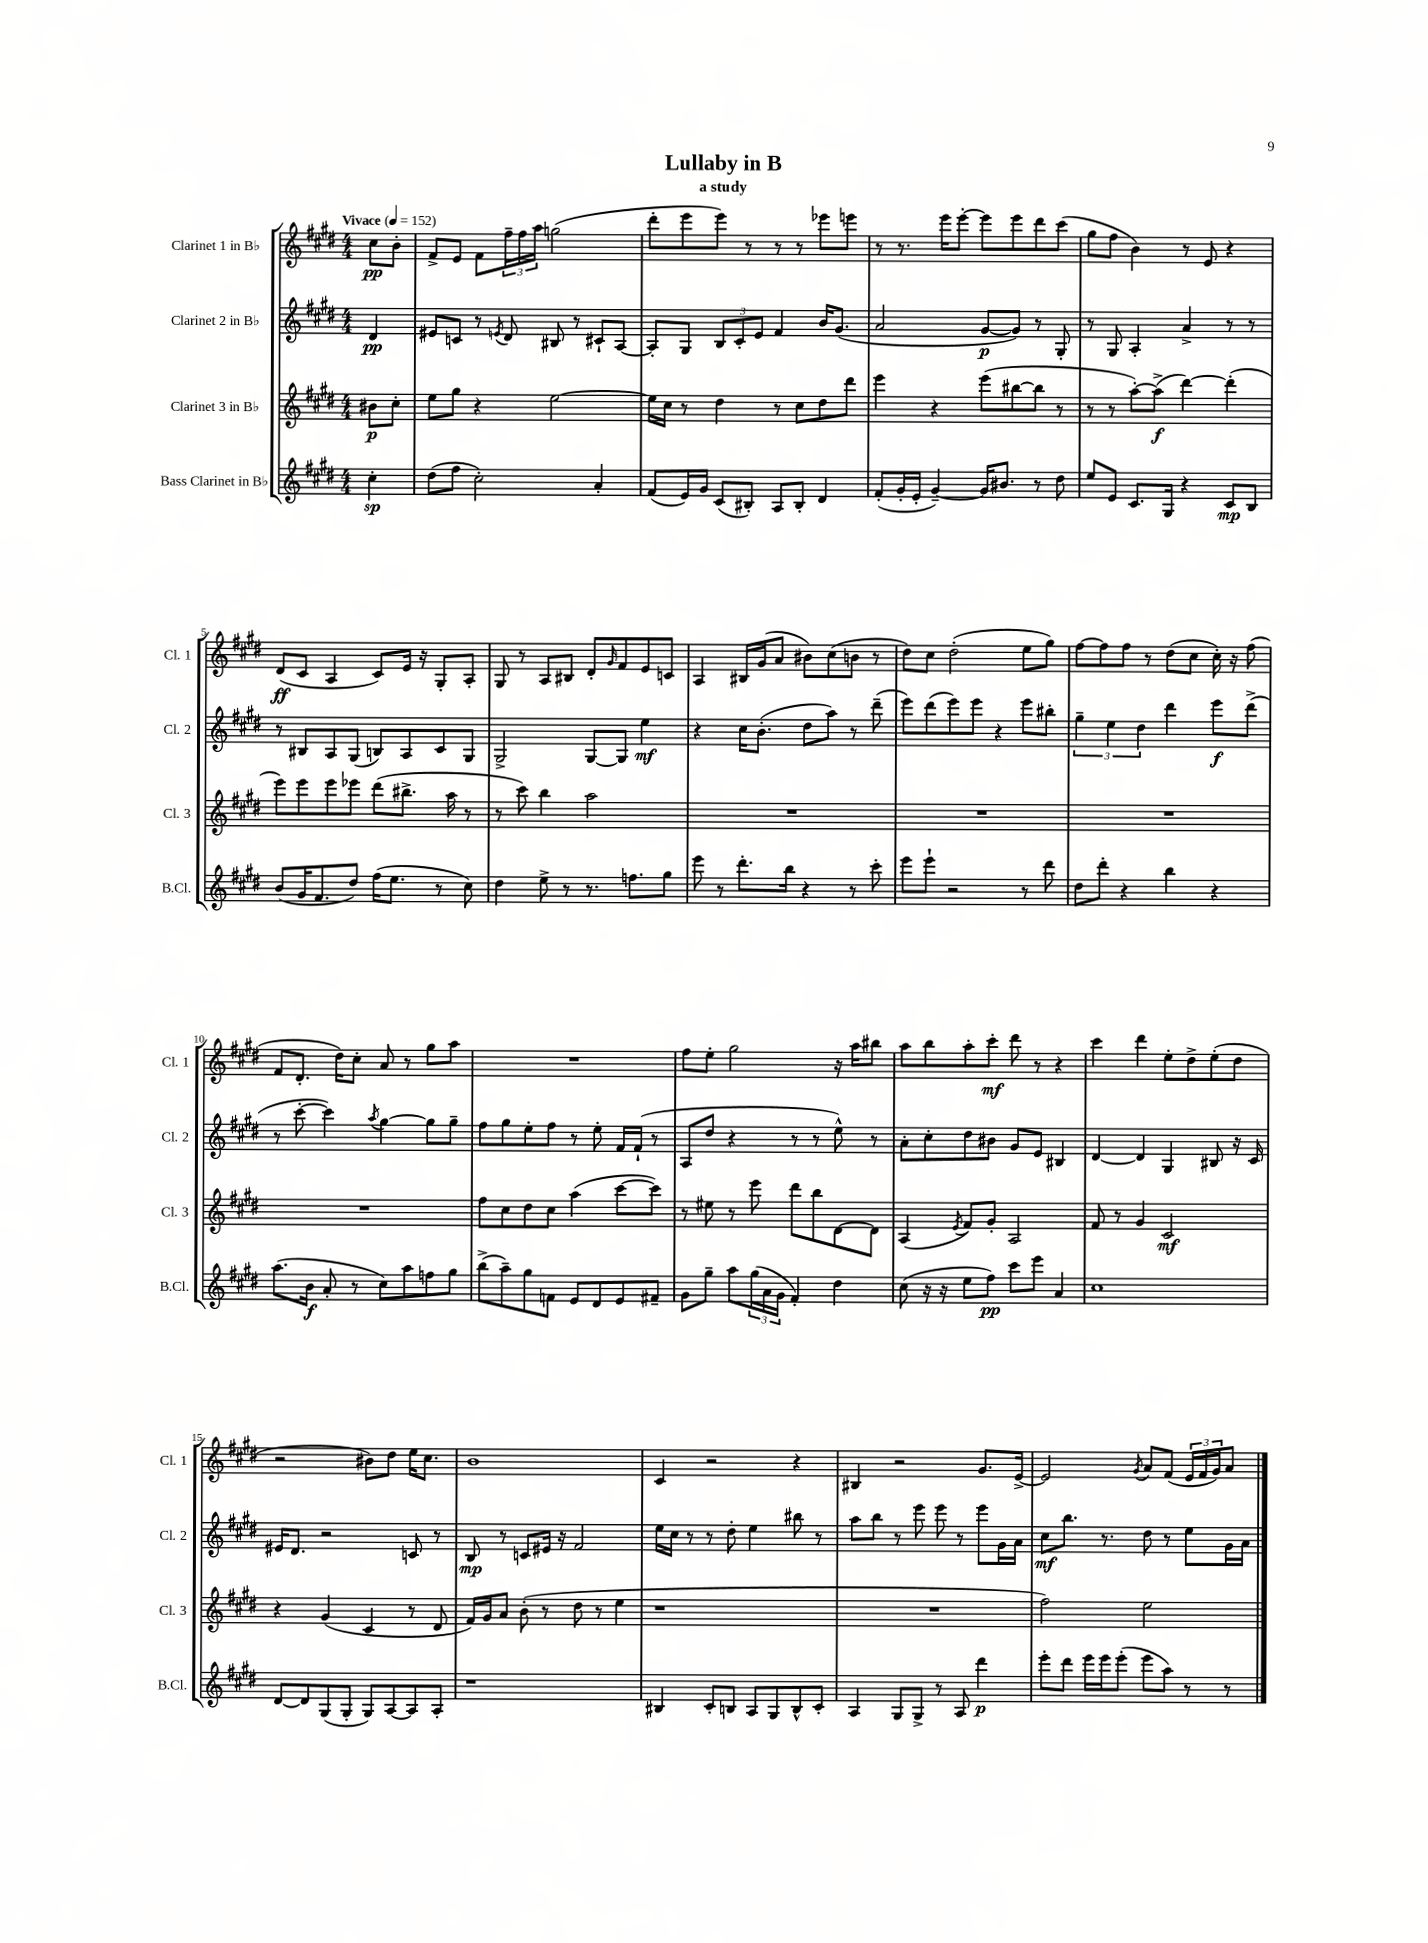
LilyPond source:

\header { title = "Lullaby in B" subtitle = "a study" }
<<
\new StaffGroup <<
\new Staff = "s0" \with { instrumentName = "Clarinet 1 in Bb" shortInstrumentName = "Cl. 1" } {
    \clef treble \key e \major \numericTimeSignature \time 4/4 \partial 4 \tempo "Vivace" 4 = 152
    cis''8\pp b'8-. |
    fis'8-> e'8 fis'8 \tuplet 3/2 { fis''16-- fis''16 a''16 } g''2( |
    dis'''8-. e'''8 e'''8) r8 r8 r8 ees'''8 e'''8 |
    r8 r8. e'''16 e'''8~-. e'''8 e'''8 dis'''8 cis'''8( |
    gis''8 fis''8 b'4) r8 e'8 r4 |
    dis'8\ff( cis'8 a4 cis'8) e'16 r16 gis8-. a8-. |
    gis8 r8 a8 bis8 dis'8-. \grace { gis'16 } fis'8 e'8 c'8 |
    a4 bis16 gis'16( a'8 bis'8) cis''8( b'8 r8 |
    dis''8) cis''8 dis''2-.( e''8 gis''8) |
    fis''8~ fis''8 fis''8 r8 dis''8( cis''8 cis''16-.) r16 fis''8( |
    fis'8 dis'8.-. dis''16) cis''8-. a'8 r8 gis''8 a''8 |
    R1 |
    fis''8 e''8-. gis''2 r16 a''16 bis''8 |
    a''8 b''8 a''8-. cis'''8-.\mf dis'''8 r8 r4 |
    cis'''4 dis'''4 e''8-. dis''8-> e''8-.( dis''8 |
    r2 bis'8) dis''8 e''16 cis''8. |
    b'1 |
    cis'4 r2 r4 |
    bis4 r2 gis'8. e'16~-> |
    e'2 \acciaccatura { gis'8 } a'8 fis'8( \tuplet 3/2 { e'16 fis'16 gis'16) } a'8 \bar "|." |
}
\new Staff = "s1" \with { instrumentName = "Clarinet 2 in Bb" shortInstrumentName = "Cl. 2" } {
    \clef treble \key e \major \numericTimeSignature \time 4/4 \partial 4
    dis'4\pp |
    eis'8 c'8 r8 \acciaccatura { e'8 } dis'8 bis8 r8 cis'8-! a8~ |
    a8-. gis8 \tuplet 3/2 { b8 cis'8-. e'8 } fis'4 b'16 gis'8.( |
    a'2 gis'8~\p gis'8) r8 gis8-. |
    r8 gis8 a4-. a'4-> r8 r8 |
    r8 bis8 a8 gis8( b8) a8 cis'8 gis8 |
    gis2-> gis8~ gis8 e''4\mf |
    r4 cis''16 b'8.-.( dis''8 a''8) r8 dis'''8--( |
    e'''8) dis'''8( e'''8) e'''8 r4 e'''8 bis''8-. |
    \tuplet 3/2 { gis''4-- e''4 dis''4 } dis'''4 e'''8\f dis'''8->( |
    r8 cis'''8~-. cis'''4) \acciaccatura { a''8 } gis''4~ gis''8 gis''8-- |
    fis''8 gis''8 e''8-. fis''8 r8 e''8-. fis'16 fis'16-!( r8 |
    a8 dis''8 r4 r8 r8 e''8-^) r8 |
    a'8-. cis''8-. dis''8 bis'8 gis'8 e'8 bis4 |
    dis'4~ dis'4 gis4 bis8 r16 cis'16 |
    eis'16 dis'8. r2 c'8 r8 |
    b8\mp r8 c'8 eis'16 r16 fis'2 |
    e''16 cis''16 r8 r8 dis''8-. e''4 bis''8 r8 |
    a''8 b''8 r8 e'''8 e'''8 r8 e'''8 gis'16 a'16 |
    cis''8\mf b''8. r8. dis''8 r8 e''8 gis'16 a'16 \bar "|." |
}
\new Staff = "s2" \with { instrumentName = "Clarinet 3 in Bb" shortInstrumentName = "Cl. 3" } {
    \clef treble \key e \major \numericTimeSignature \time 4/4 \partial 4
    bis'8\p cis''8-. |
    e''8 gis''8 r4 e''2~ |
    e''16 cis''16 r8 dis''4 r8 cis''8 dis''8 dis'''8 |
    e'''4 r4 e'''8( bis''8~ bis''8 r8 |
    r8 r8 a''8~-.) a''8->\f( dis'''4~) dis'''4-.( |
    e'''8) e'''8 e'''8 ees'''8 dis'''8( bis''8.-> a''16 r8 |
    r8 cis'''8) b''4 a''2 |
    R1 |
    R1 |
    R1 |
    R1 |
    fis''8 cis''8 dis''8 cis''8 a''4( cis'''8~ cis'''8) |
    r8 eis''8 r8 e'''8 dis'''8 b''8 dis'8~ dis'8 |
    a4( \acciaccatura { e'8 } fis'8) gis'8-. a2 |
    fis'8 r8 gis'4 cis'2\mf |
    r4 gis'4( cis'4 r8 dis'8 |
    fis'16) gis'16 a'8 b'8-.( r8 dis''8 r8 e''4 |
    r1 |
    R1 |
    fis''2) e''2 \bar "|." |
}
\new Staff = "s3" \with { instrumentName = "Bass Clarinet in Bb" shortInstrumentName = "B.Cl." } {
    \clef treble \key e \major \numericTimeSignature \time 4/4 \partial 4
    cis''4-.\sp |
    dis''8( fis''8 cis''2-.) a'4-. |
    fis'8( e'16) gis'16 cis'8( bis8-.) a8 bis8-. dis'4 |
    fis'8-.( gis'16-. e'16-. gis'4~--) gis'16 bis'8. r8 dis''8 |
    e''8 e'8 cis'8. gis16 r4 cis'8\mp b8 |
    b'8( gis'16 fis'8. dis''8) fis''16( e''8. r8 cis''8) |
    dis''4 e''8-> r8 r8. f''8. gis''8 |
    e'''8 r8 dis'''8.-. b''16 r4 r8 cis'''8-. |
    e'''8 e'''8-! r2 r8 dis'''8 |
    dis''8 dis'''8-. r4 b''4 r4 |
    a''8.( b'16\f a'8-. r8 cis''8) a''8 f''8 gis''8 |
    b''8->( a''8--) gis''8 f'8 e'8 dis'8 e'8 fis'8-- |
    gis'8 gis''8-- a''8 \tuplet 3/2 { gis''16( a'16 gis'16 } fis'4-.) dis''4 |
    cis''8( r16 r16 e''8 fis''8\pp) cis'''8 e'''8 a'4 |
    cis''1 |
    dis'8~ dis'8 gis8( gis8-. gis8) a8~ a8 a8-. |
    r1 |
    bis4 cis'8-. b8 a8 gis8 b8-^ cis'8-. |
    a4 gis8 gis8-> r8 a8 dis'''4\p |
    e'''8-. dis'''8 e'''16 e'''16 e'''8-.( e'''8 a''8) r8 r8 \bar "|." |
}
>>
>>
